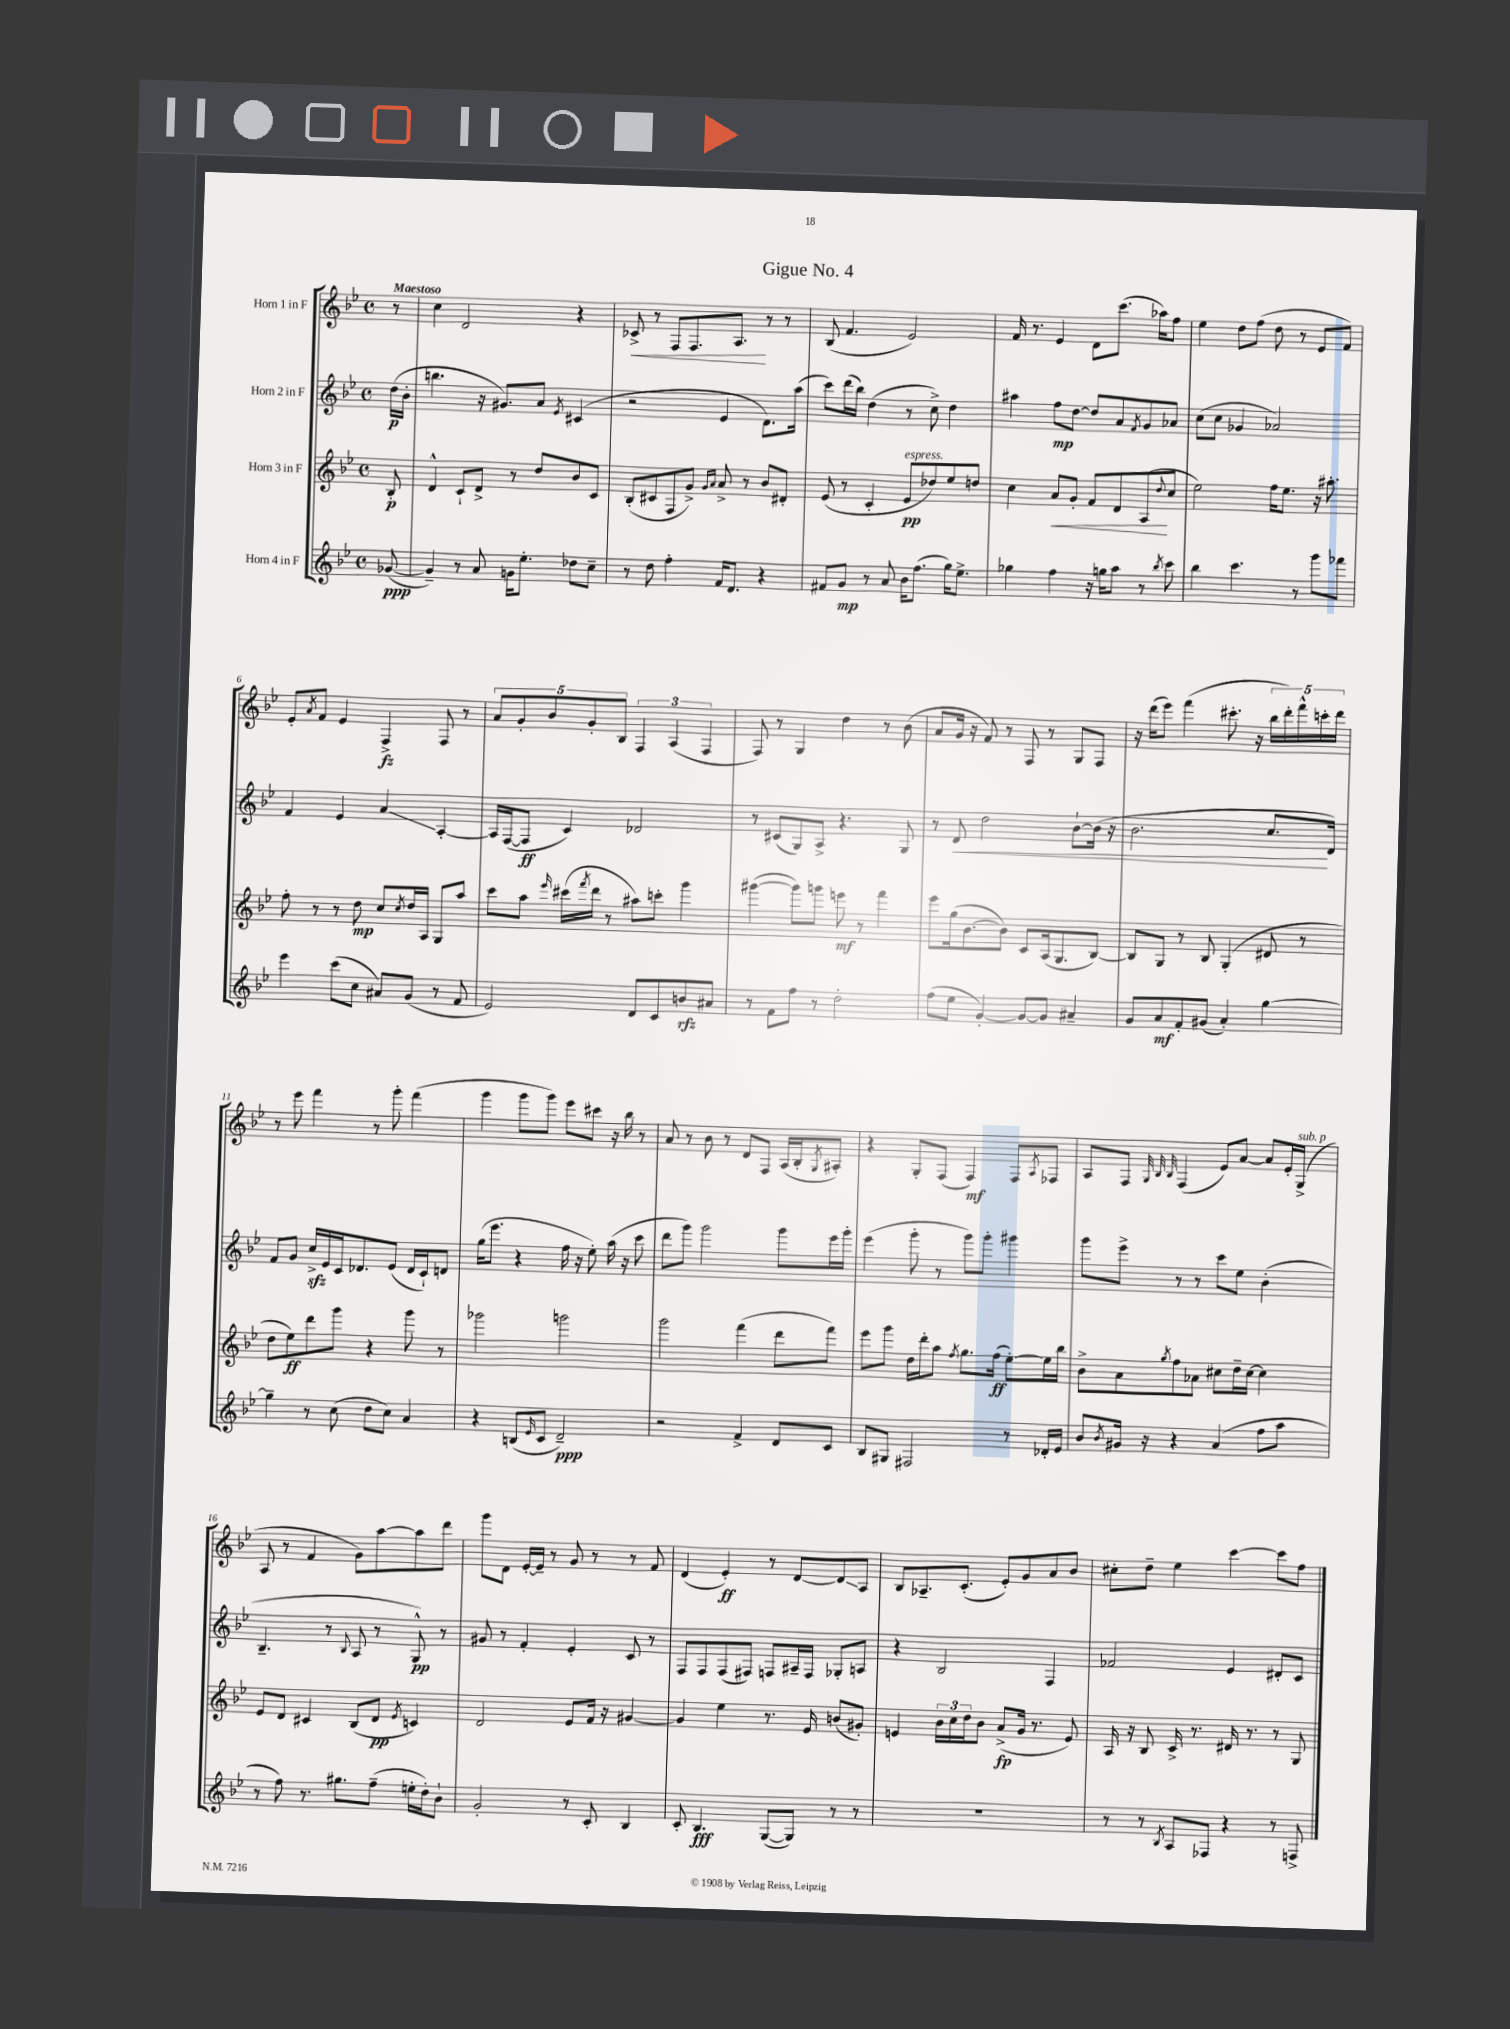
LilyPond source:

\header { title = "Gigue No. 4" }
<<
\new StaffGroup <<
\new Staff = "s0" \with { instrumentName = "Horn 1 in F" } {
    \clef treble \key bes \major \defaultTimeSignature \time 4/4 \partial 8 \tempo "Maestoso"
    r8 |
    c''4 d'2 r4 |
    ces'8->\< r8 f8 f8. a8.\! r8 r8 |
    bes8( f'4. ees'2) |
    f'16 r8. ees'4 d'8 c'''8.( aes''16) f''8 |
    ees''4 d''8 f''8( d''8 r8 ees'8 f'8) |
    ees'8-. \acciaccatura { a'8 } f'8 ees'4 f4->\fz f8 r8 |
    \tuplet 5/4 { a'8 g'8-. bes'8 g'8-. bes8 } \tuplet 3/2 { f4 a4( f4 } |
    f8) r8 g4 d''4 r8 bes'8( |
    a'8 g'16 r16 f'8) r8 f8 r8 g8 f8 |
    r16 d'''16( ees'''8) f'''4( cis'''8.-. r16 \tuplet 5/4 { bes''16 d'''16-.) f'''16-^ c'''16-. d'''16 } |
    r8 ees'''8 f'''4 r8 g'''8-. f'''4( |
    g'''4 g'''8 g'''8) ees'''8 cis'''8 r16 bes''16 r8 |
    a'8 r8 bes'8 r8 d'8 f8 a16( bes16-. \acciaccatura { g8 } ais8-.) |
    r4 g8-. f8( f4\mf) f8 \acciaccatura { a8 } fes8 |
    a8 f8 \grace { g32 bes32 bes32 } f4( ees'8) a'8~ a'8 ees'16-. g16->^\markup { \italic "sub. p" }( |
    a8 r8 f'4 g'8) a''8~ a''8 d'''8 |
    g'''8 d'8 ees'16~-. ees'16-- r8 g'8 r8 r8 f'8 |
    d'4( ees'4-.\ff) r8 d'8~ d'8\glissando a8 |
    bes8 aes8.-- c'8.-.( ees'8-.) g'8 a'8 bes'8 |
    cis''8-. d''8-- ees''4 c'''4~ c'''8 f''8 \bar "|." |
}
\new Staff = "s1" \with { instrumentName = "Horn 2 in F" } {
    \clef treble \key bes \major \defaultTimeSignature \time 4/4 \partial 8
    d''16\p( bes'16-. |
    b''4. r16 gis'8.) a'8 \acciaccatura { ees'8 } cis'4( |
    r2 ees'4 d'8.) a''16( |
    c'''8) d'''16( bes''16) d''4( r8 c''8->) d''4 |
    ais''4 f''8\mp d''8~ d''8 a'8 \acciaccatura { f'8 } g'8 aes'8 |
    c''8( c''8 ges'4 aes'2) |
    f'4 ees'4 a'4\glissando a4~-. |
    a16 f16~( f8\ff c'4) des'2 |
    r8 cis'8( g8) a8-> r4. g8 |
    r8 d'8\< d''2 bes'8~-! bes'16( r16 |
    bes'2. c''8.\! d'16) |
    f'8 g'8 c''16->\sfz ees'16 c'16 des'8. ees'8( des'16 c'16-!) d'8 |
    g''16( ees'''8. r4 f''16 r16 ees''8-.) a''16( r16 c'''8 |
    d'''8 g'''8) g'''2 g'''8 ees'''16 g'''16-. |
    ees'''4( g'''8-. r8 g'''8) g'''8-. gis'''4 |
    g'''8 ees'''8-> r8 r8 c'''8 ees''8 bes'4-.( |
    bes4.-- r8 \appoggiatura { bes8 } a8 r8 g8-^\pp) r8 |
    gis'8 r8 f'4-. ees'4-. c'8 r8 |
    f8 f8 f8( fis8) f8 ais16-- f16 ges8-. a8 |
    r4 bes2 f4 |
    fes'2 ees'4 dis'8-. c'8 \bar "|." |
}
\new Staff = "s2" \with { instrumentName = "Horn 3 in F" } {
    \clef treble \key bes \major \defaultTimeSignature \time 4/4 \partial 8
    bes8-.\p |
    d'4-^ c'8-! d'8-> r8 d''8 bes'8 c'8 |
    bes8-.( cis'8 f8 g'8->) \grace { g'16 a'16 } a'8-> r8 bes'8 dis'8-. |
    ees'8( r8 c'4-. ees'8\pp^\markup { \italic "espress." } des''8) ees''8 d''8 |
    c''4 a'8\< g'8-. f'8 d'8 a8\!( \appoggiatura { d''8 } c''8 |
    ees''2) f''16 ees''8. r16 ais''8.-. |
    f''8-. r8 r8 d''8\mp c''8 \acciaccatura { c''8 } d''16 a16 g8 a''8 |
    c'''8 a''8 \grace { ees'''16 } cis'''16( \acciaccatura { f'''8 } d'''16 r8 ais''8) c'''8-. g'''4 |
    gis'''4~( gis'''8) g'''8 e'''8\mf r8 f'''4 |
    ees'''8 g''16( bes'8.~ bes'8) c'8 a16( g8. bes8~) |
    bes8 g8 r8 bes8 g4-.( dis'8 r8 |
    d''8 ees''8\ff) d'''8 g'''8 r4 g'''8 r8 |
    ges'''2 g'''2 |
    g'''2 f'''4( d'''8 f'''8) |
    ees'''8 g'''8 d''16 d'''16-. a''8 \acciaccatura { f''8 } g''8. f''16\ff( ees''8~-.) ees''16 bes''16 |
    bes'8-> a'8 \acciaccatura { g''8 } f''8 aes'8 cis''8 d''16-- cis''16~ cis''4 |
    ees'8 d'8 cis'4 bes8( d'8\pp \acciaccatura { ees'8 } c'4) |
    d'2 ees'8 f'16 r16 gis'4~ |
    gis'4 ees''4 r8. ees'16 b'8( gis'8-.) |
    e'4 \tuplet 3/2 { bes'16 c''16 d''16 } bes'8 a'8->\fp( g'16 r8. e'8) |
    a16 r16 bes8 c'16-> r8. dis'16 r8. r8 g8 \bar "|." |
}
\new Staff = "s3" \with { instrumentName = "Horn 4 in F" } {
    \clef treble \key bes \major \defaultTimeSignature \time 4/4 \partial 8
    ges'8~\ppp( |
    ges'4--) r8 a'8 g'16 ees''8.-. des''8 c''8-- |
    r8 d''8 f''4-. f'16 d'8. r4 |
    fis'8 g'8\mp r8 a'8 bes'16 f''8.( g''16) ees''8.-> |
    ges''4 f''4 r16 g''16 a''8 r8 \acciaccatura { bes''8 } c'''8 |
    bes''4 c'''4. r8 g'''8 fes'''8 |
    ees'''4 c'''8( c''8 ais'8) g'8( r8 f'8 |
    ees'2) d'8 c'8 b'8\rfz ais'8 |
    r8 f'8 f''8 r8 d''2-. |
    f''8( ees''8 g'4~-.) g'8~ g'8 ais'4-- |
    g'8 a'8\mf f'8-. gis'8( a'4-.) g''4~ |
    g''4-- r8 c''8( d''8 c''8) a'4 |
    r4 b8( \grace { ees'16 } c'8 d'2--\ppp) |
    r2 f'4-> d'8 c'8 |
    bes8 gis8 fis2 r8 des'16-. ees'16 |
    bes'8 \acciaccatura { bes'8 } gis'16 r16 r4 a'4( f''8 a''8 |
    r8 f''8) r8. gis''8. f''8--( e''16-. d''16-.) bes'8-! |
    g'2-. r8 c'8-. bes4 |
    c'8-. bes4.\fff g8~( g8) r8 r8 |
    R1 |
    r8 r8 \acciaccatura { bes8 } a8 fes8 r4 r8 f8-> \bar "|." |
}
>>
>>
